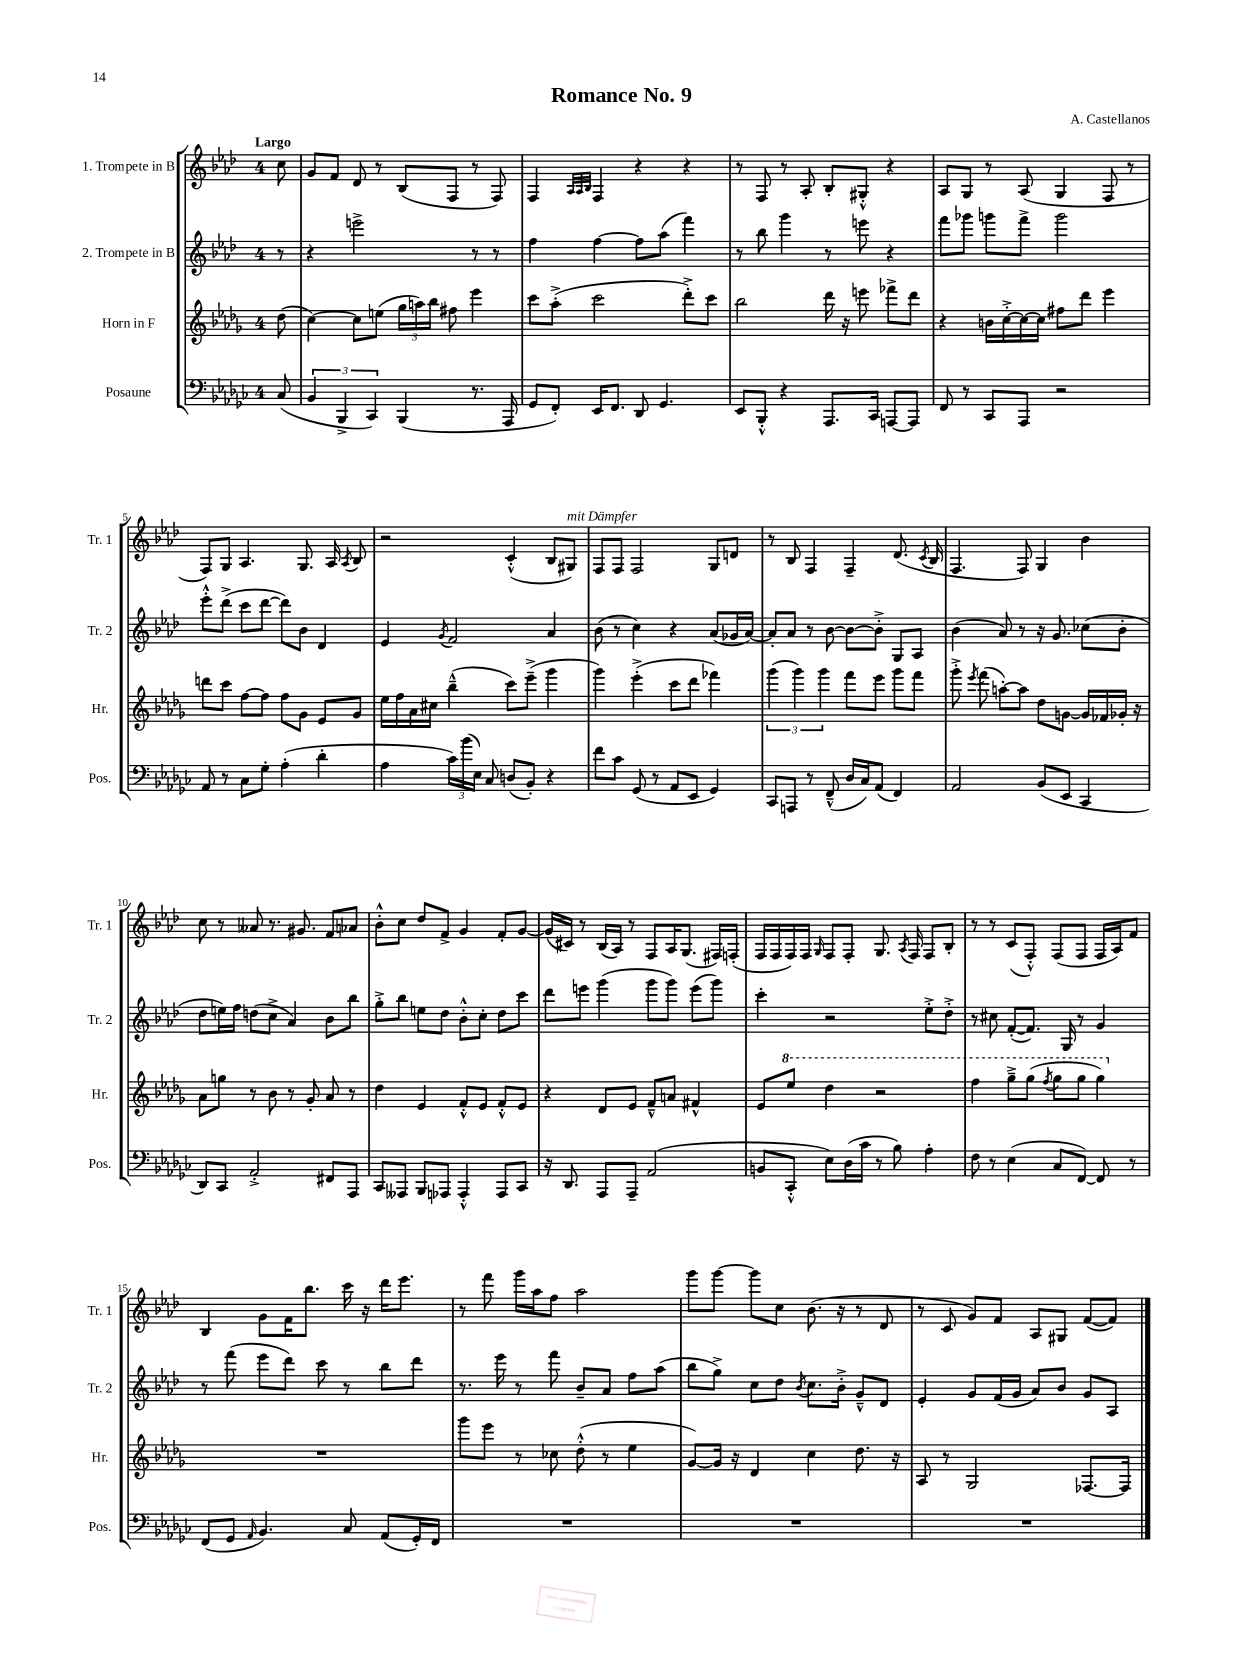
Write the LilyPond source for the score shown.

\header { title = "Romance No. 9" composer = "A. Castellanos" }
<<
\new StaffGroup <<
\new Staff = "s0" \with { instrumentName = "1. Trompete in B" shortInstrumentName = "Tr. 1" } {
    \clef treble \key aes \major \once \override Staff.TimeSignature.style = #'single-digit \time 4/4 \partial 8 \tempo "Largo"
    \autoBeamOff c''8 |
    g'8[ f'8] des'8 r8 bes8[( f8] r8 f8) |
    f4 \grace { aes32[ aes32 bes32] } f4 r4 r4 |
    r8 f8 r8 aes8-. bes8[-. gis8]-.-^ r4 |
    aes8[ g8] r8 aes8( g4 f8 r8 |
    f8[) g8] aes4. g8. aes16 \acciaccatura { aes8 } bes8 |
    r2 c'4-.-^( bes8[ gis8]^\markup { \italic "mit Dämpfer" }) |
    f8[ f8] f2 g8[ d'8] |
    r8 bes8 f4 f4-- des'8.( \acciaccatura { c'8 } bes16 |
    f4. f8) g4 bes'4 |
    c''8 r8 aeses'8 r8. gis'8. f'8[ aes'8] |
    bes'8[-.-^ c''8] des''8[ f'8]-> g'4 f'8[-. g'8]~ |
    g'16[( cis'16]) r8 bes16[( aes16]) r8 f8[ aes16 g8.]( fis16[) f16]-.( |
    f16[ f16 f16) f16] \grace { g16 } f8[ f8]-. g8. \acciaccatura { aes8 } f16 f8[ bes8]-. |
    r8 r8 c'8[( f8]-.-^) f8[( f8] f16[ aes16) f'8] |
    bes4 g'8[ f'16 bes''8.] c'''16 r16 des'''16[ ees'''8.] |
    r8 f'''8 g'''16[ aes''16 f''8] aes''2 |
    g'''8[ g'''8]~ g'''8[ c''8] bes'8.( r16 r8 des'8 |
    r8 c'8 g'8[) f'8] aes8[ gis8] f'8[~( f'8]) \bar "|." |
}
\new Staff = "s1" \with { instrumentName = "2. Trompete in B" shortInstrumentName = "Tr. 2" } {
    \clef treble \key aes \major \once \override Staff.TimeSignature.style = #'single-digit \time 4/4 \partial 8
    \autoBeamOff r8 |
    r4 e'''2-> r8 r8 |
    f''4 f''4~ f''8[ aes''8]( f'''4) |
    r8 bes''8 g'''4 r8 e'''8 r4 |
    f'''8[ ges'''8] g'''8[ f'''8]-> g'''2 |
    ees'''8[-.-^ des'''8]->( c'''8[ des'''8]~ des'''8[) bes'8] des'4 |
    ees'4 \acciaccatura { g'8 } f'2 aes'4 |
    bes'8( r8 c''4) r4 aes'8[( ges'16 aes'16]~) |
    aes'8[-. aes'8] r8 bes'8~ bes'8[~ bes'8]-.-> g8[ aes8] |
    bes'4( aes'8) r8 r16 g'8. ces''8[( bes'8]-. |
    des''8[ e''16) f''16] d''8[( c''8]-> aes'4) bes'8[ bes''8] |
    g''8[-.-> bes''8] e''8[ des''8] bes'8[-.-^ c''8]-. des''8[ c'''8] |
    des'''8[ e'''8] g'''4( g'''8[ g'''8]) e'''8[( g'''8]) |
    c'''4-. r2 ees''8[-.-> des''8]-.-> |
    r8 cis''8 f'8[~-.( f'8.]) g16 r8 g'4 |
    r8 f'''8( ees'''8[ des'''8]) c'''8 r8 bes''8[ des'''8] |
    r8. ees'''16 r8 f'''8 bes'8[-- aes'8] f''8[ aes''8]( |
    bes''8[ g''8]->) c''8[ des''8] \acciaccatura { bes'8 } c''8.[ bes'16]-.-> g'8[---^ des'8] |
    ees'4-. g'8[ f'16( g'16] aes'8[) bes'8] g'8[ aes8] \bar "|." |
}
\new Staff = "s2" \with { instrumentName = "Horn in F" shortInstrumentName = "Hr." } {
    \clef treble \key des \major \once \override Staff.TimeSignature.style = #'single-digit \time 4/4 \partial 8
    \autoBeamOff des''8( |
    c''4~) c''8[ e''8]( \tuplet 3/2 { ges''16[ a''16) bes''16] } fis''8 ees'''4 |
    c'''8[ aes''8]-.->( c'''2 des'''8[-.->) c'''8] |
    bes''2 des'''16 r16 e'''8 fes'''8[-> des'''8] |
    r4 b'16[ c''16~-.-> c''16~ c''16] fis''8[ des'''8] ees'''4 |
    d'''8[ c'''8] f''8[~ f''8] f''8[ ges'8] ees'8[ ges'8] |
    ees''16[ f''16 aes'16 cis''16] bes''4---^( c'''8[) ees'''8]--->( ges'''4 |
    ges'''4) ees'''4-.->( c'''8[ des'''8] fes'''4) |
    \tuplet 3/2 { ges'''4( ges'''4) ges'''4 } f'''8[ ees'''8] ges'''8[ f'''8] |
    ges'''8-.-> \acciaccatura { ees'''8 } f'''8( a''8[~-.) a''8] des''8[ g'8]~ g'16[ fes'16 ges'16]-. r16 |
    aes'8[ g''8] r8 bes'8 r8 ges'8-. aes'8 r8 |
    des''4 ees'4 f'8[-.-^ ees'8] f'8[-.-^ ees'8] |
    r4 des'8[ ees'8] f'8[---^ a'8] fis'4-^ |
    ees'8[ \ottava #1 ees'''8] des'''4 r2 |
    f'''4 ges'''8[---> ges'''8]( \acciaccatura { f'''8 } ges'''8[ ges'''8] ges'''4) \ottava #0 |
    R1 |
    ges'''8[ ees'''8] r8 ces''8 des''8-.-^( r8 ees''4 |
    ges'8[~) ges'16] r16 des'4 c''4 des''8. r16 |
    aes8 r8 ges2 fes8.[~ fes16] \bar "|." |
}
\new Staff = "s3" \with { instrumentName = "Posaune" shortInstrumentName = "Pos." } {
    \clef bass \key ges \major \once \override Staff.TimeSignature.style = #'single-digit \time 4/4 \partial 8
    \autoBeamOff ces8( |
    \tuplet 3/2 { bes,4 bes,,4-> ces,4) } bes,,4( r8. aes,,16 |
    ges,8[ f,8]-.) ees,16[ f,8.] des,8 ges,4. |
    ees,8[ bes,,8]-.-^ r4 aes,,8.[ ces,16] a,,8[~ a,,8] |
    f,8 r8 ces,8[ aes,,8] r2 |
    aes,8 r8 ces8[ ges8]-. aes4-.( des'4-. |
    aes4 \tuplet 3/2 { ces'16[) bes'16( ees16]) } ces8 d8[( bes,8]-.) r4 |
    f'8[ ces'8] ges,8( r8 aes,8[ ees,8] ges,4) |
    ces,8[ a,,8] r8 f,8---^( des16[ ces16) aes,8]( f,4) |
    aes,2 bes,8[( ees,8] ces,4 |
    des,8[) ces,8] aes,2-.-> fis,8[ aes,,8] |
    ces,8[ aeses,,8] bes,,8[ aes,,8] aes,,4-.-^ aes,,8[ ces,8] |
    r16 des,8. aes,,8[ aes,,8]-- aes,2( |
    b,8[ ces,8]-.-^ ees8[) des16( ces'16] r8 bes8) aes4-. |
    f8 r8 ees4( ces8[ f,8]~) f,8 r8 |
    f,8[( ges,8] \grace { aes,16 } bes,4.) ces8 aes,8[( ges,16-.) f,16] |
    R1 |
    R1 |
    R1 \bar "|." |
}
>>
>>
